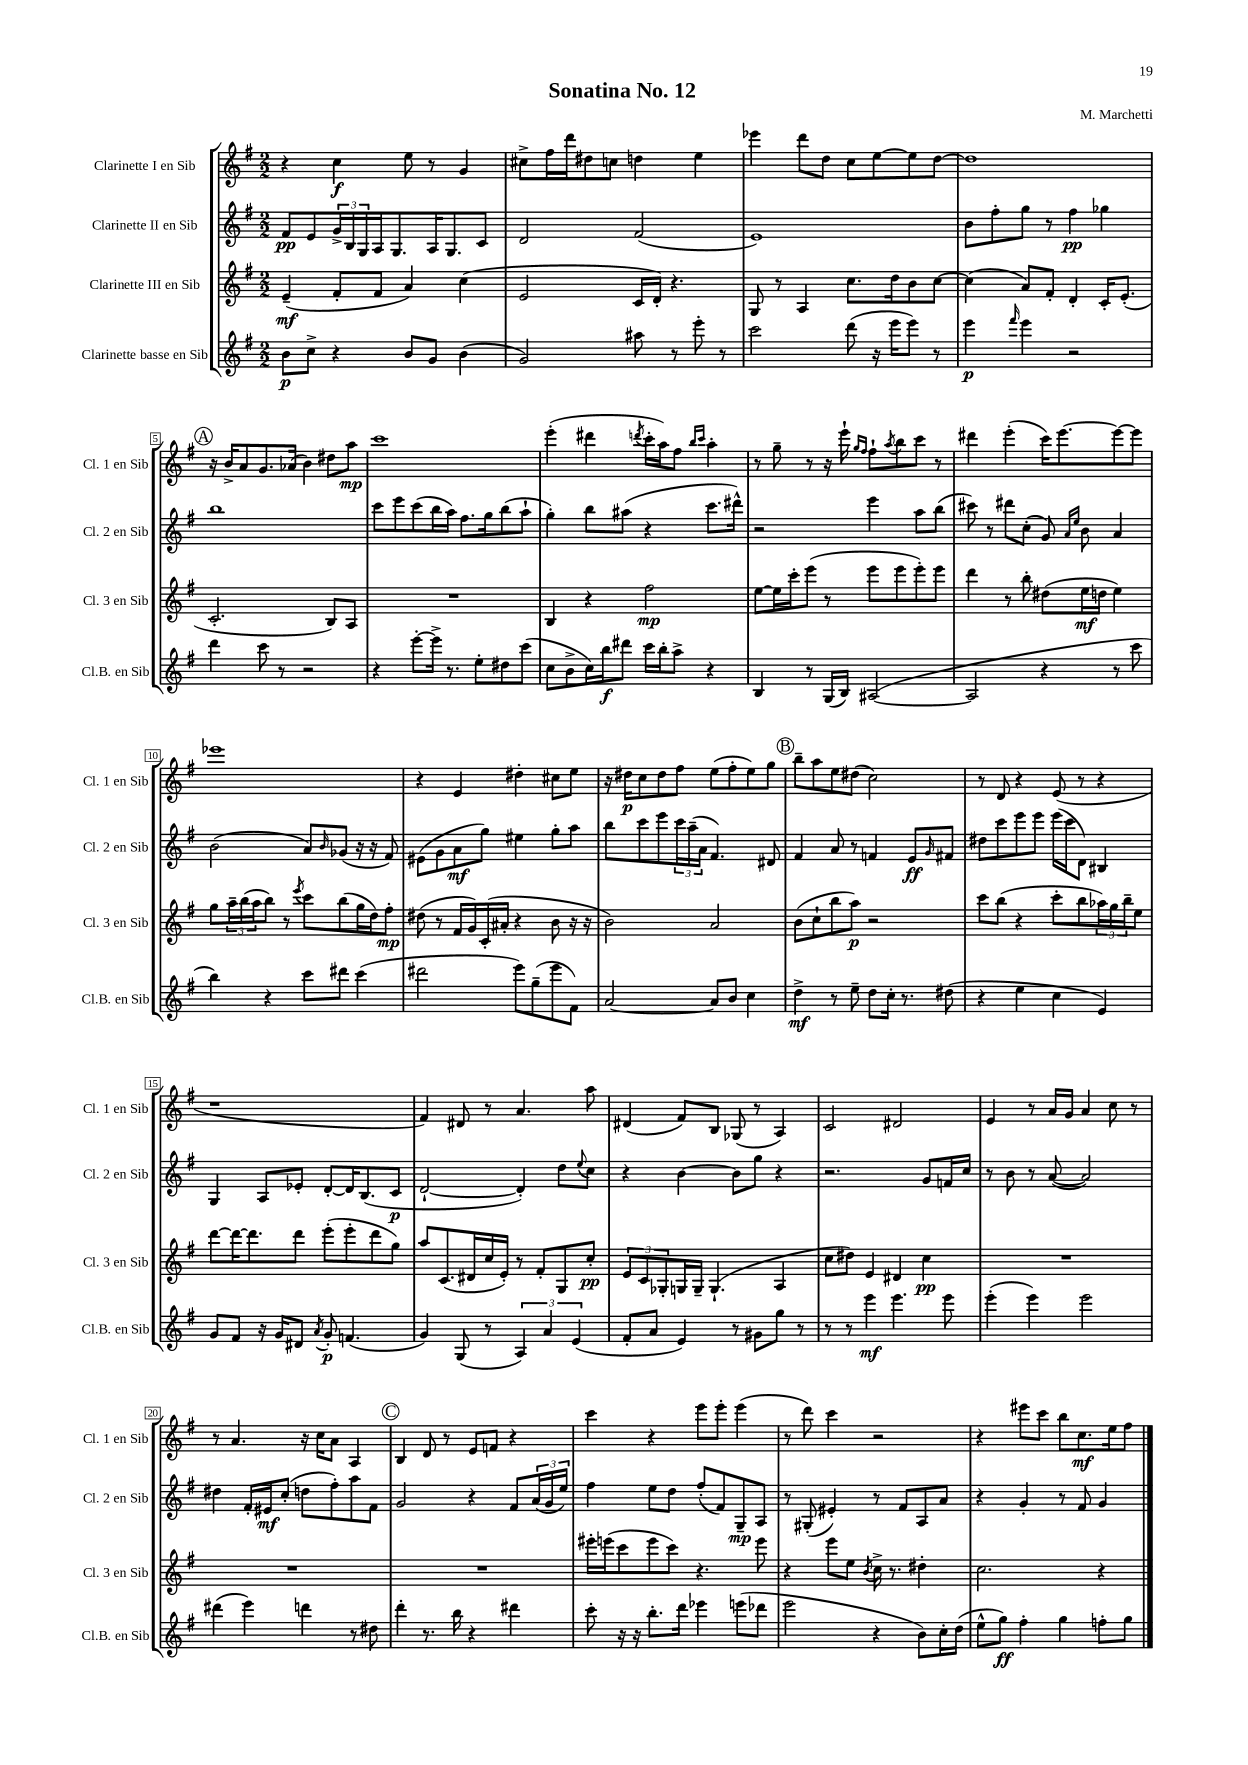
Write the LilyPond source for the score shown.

\header { title = "Sonatina No. 12" composer = "M. Marchetti" }
<<
\new StaffGroup <<
\new Staff = "s0" \with { instrumentName = "Clarinette I en Sib" shortInstrumentName = "Cl. 1 en Sib" } {
    \clef treble \key g \major \numericTimeSignature \time 2/2
    r4 c''4\f e''8 r8 g'4 |
    cis''8-> fis''16 d'''16 dis''8 c''8 d''4 e''4 |
    ees'''4 d'''8 d''8 c''8 e''8~ e''8 d''8~ |
    d''1 |
    \mark \markup { \circle "A" } r16 b'16-> a'8 g'8. aes'16( b'4) dis''8 a''8\mp |
    c'''1 |
    e'''4-.( dis'''4 \acciaccatura { d'''8 } c'''16-. a''16) fis''8 \grace { b''16 c'''16 } a''4-. |
    r8 g''8-- r8 r16 e'''16-! \grace { g''16 fis''16 } fis''8-! \acciaccatura { a''8 } b''8 c'''8 r8 |
    dis'''4 e'''4-.( c'''16) e'''8.~ e'''8~ e'''8 |
    ees'''1 |
    r4 e'4 dis''4-. cis''8 e''8 |
    r16 dis''16\p c''8 dis''8 fis''8 e''8( fis''8-. e''8) g''8 |
    \mark \markup { \circle "B" } b''8-- a''8 e''8 dis''8( c''2) |
    r8 d'8 r4 e'8( r8 r4 |
    r1 |
    fis'4) dis'8 r8 a'4. a''8 |
    dis'4( fis'8) b8 ges8( r8 a4) |
    c'2 dis'2 |
    e'4 r8 a'16 g'16 a'4 c''8 r8 |
    r8 a'4. r16 c''16 a'8 a4 |
    \mark \markup { \circle "C" } b4 d'8 r8 e'8 f'8 r4 |
    c'''4 r4 e'''8 e'''8-. e'''4( |
    r8 d'''8) c'''4 r2 |
    r4 eis'''8 c'''8 b''8 c''8.\mf e''16 fis''8 \bar "|." |
}
\new Staff = "s1" \with { instrumentName = "Clarinette II en Sib" shortInstrumentName = "Cl. 2 en Sib" } {
    \clef treble \key g \major \numericTimeSignature \time 2/2
    fis'8\pp e'8 \tuplet 3/2 { g'16-> b16 g16 } a16 g8. a16 g8. c'8 |
    d'2 fis'2( |
    e'1) |
    b'8 fis''8-. g''8 r8 fis''4\pp ges''4 |
    \mark \markup { \circle "A" } b''1 |
    c'''8 e'''8 c'''8( b''16 a''16) fis''8. g''16 b''8( a''8-! |
    g''4-.) b''8 ais''8( r4 c'''8. dis'''16-^) |
    r2 e'''4 a''8 b''8( |
    cis'''8) r8 dis'''8 c''8-.( g'8) \grace { a'16 e''16 } b'8 a'4 |
    b'2( a'8) \grace { b'16 } ges'8( r16 r16 fis'8) |
    eis'8( g'8 a'8\mf g''8) eis''4 g''8-. a''8 |
    b''8 c'''8 e'''8 \tuplet 3/2 { c'''16 a''16--( a'16 } fis'4.) dis'8 |
    \mark \markup { \circle "B" } fis'4 a'8 r8 f'4 e'8\ff \grace { g'16 } fis'8 |
    dis''8 c'''8 e'''8 e'''8 e'''16( c'''16 d'8) bis4 |
    g4 a8 ees'8-. d'8~-. d'16 b8.( c'8\p |
    d'2~-! d'4-.) d''8 \appoggiatura { e''8 } c''8 |
    r4 b'4~ b'8 g''8 r4 |
    r2. g'8 f'16 c''16 |
    r8 b'8 r8 a'8~( a'2) |
    dis''4 fis'16-. eis'16\mf c''8-.( d''8 fis''8-.) a''8 fis'8 |
    \mark \markup { \circle "C" } g'2 r4 fis'8 \tuplet 3/2 { a'16( g'16 e''16) } |
    fis''4 e''8 d''8 fis''8-.( fis'8) g8--\mp a8 |
    r8 gis8-.( eis'4-.) r8 fis'8 a8 a'8 |
    r4 g'4-. r8 fis'8 g'4 \bar "|." |
}
\new Staff = "s2" \with { instrumentName = "Clarinette III en Sib" shortInstrumentName = "Cl. 3 en Sib" } {
    \clef treble \key g \major \numericTimeSignature \time 2/2
    e'4--\mf( fis'8-. fis'8 a'4) c''4( |
    e'2 c'16 d'16-.) r4. |
    g8 r8 a4 c''8. d''16 b'8 c''8~ |
    c''4( a'8) fis'8-. d'4-. c'16-. e'8.-.( |
    \mark \markup { \circle "A" } c'2.-. b8) a8 |
    R1 |
    b4 r4 fis''2\mp |
    e''8~ e''16 c'''16-. e'''8( r8 e'''8 e'''8 e'''8-.) e'''8 |
    d'''4 r8 b''8-. dis''8( e''16\mf d''16 e''4) |
    g''8 \tuplet 3/2 { a''16-- b''16( a''16 } b''8) r8 \acciaccatura { e'''8 } c'''8 b''8( g''16 d''16) fis''8-.\mp |
    dis''8( r8 fis'16 g'16) c'16-.( ais'16-. r4 b'8 r16 r16 |
    b'2) a'2 |
    \mark \markup { \circle "B" } b'8( c''8-! b''8 a''8\p) r2 |
    c'''8 b''8( r4 c'''8-. b''8 \tuplet 3/2 { aes''16) g''16 b''16-- } e''8 |
    d'''8~ d'''16~ d'''8. d'''8 e'''8-.( e'''8-. d'''8 g''8) |
    a''8 c'8.( dis'16 c''16 e'16-.) r8 fis'8-. g8 c''8-.\pp |
    \tuplet 3/2 { e'8 c'8 ges8-. } g16 g16-- g4.-!( a4 |
    c''8 dis''8) e'4 dis'4 c''4\pp |
    R1 |
    R1 |
    \mark \markup { \circle "C" } R1 |
    eis'''16-. e'''16( c'''8 e'''8 c'''8) r4. e'''8 |
    r4 e'''8 e''8 \acciaccatura { b'8 } c''16-> r8. dis''4-. |
    c''2. r4 \bar "|." |
}
\new Staff = "s3" \with { instrumentName = "Clarinette basse en Sib" shortInstrumentName = "Cl.B. en Sib" } {
    \clef treble \key g \major \numericTimeSignature \time 2/2
    b'8\p c''8-> r4 b'8 g'8 b'4( |
    g'2) ais''8 r8 e'''8-. r8 |
    c'''2 d'''8( r16 e'''16 e'''8) r8 |
    e'''4\p \grace { fis'''16 } e'''4 r2 |
    \mark \markup { \circle "A" } d'''4 c'''8 r8 r2 |
    r4 e'''8~-. e'''16-> r8. e''8-. dis''8 c'''8( |
    c''8 b'8-> c''16) b''16\f dis'''8 c'''16 b''16-. a''8-> r4 |
    b4 r8 g16( b16) ais2~( |
    ais2 r4 r8 c'''8 |
    b''4) r4 c'''8 dis'''8 c'''4( |
    dis'''2 e'''8) g''8--( e'''8 fis'8) |
    a'2~ a'8 b'8 c''4 |
    \mark \markup { \circle "B" } d''4->\mf r8 e''8-- d''8 c''16-. r8. dis''8( |
    r4 e''4 c''4 e'4) |
    g'8 fis'8 r16 g'16 dis'8 \acciaccatura { a'8 } g'8-.\p f'4.( |
    g'4) g8( r8 \tuplet 3/2 { a4) a'4 e'4( } |
    fis'8-. a'8 e'4) r8 gis'8 g''8 r8 |
    r8 r8 e'''4\mf e'''4. e'''8 |
    e'''4-.( e'''4) e'''2 |
    dis'''4( e'''4) d'''4 r8 dis''8 |
    \mark \markup { \circle "C" } d'''4-. r8. b''16 r4 dis'''4 |
    c'''8-. r16 r16 b''8.-. d'''16 ees'''4 e'''8( des'''8 |
    e'''2 r4 b'8) c''16-. d''16( |
    e''8-^ g''8\ff) fis''4-. g''4 f''8-. g''8 \bar "|." |
}
>>
>>
\layout { \context { \Score \override BarNumber.stencil = #(make-stencil-boxer 0.1 0.3 ly:text-interface::print) } }
